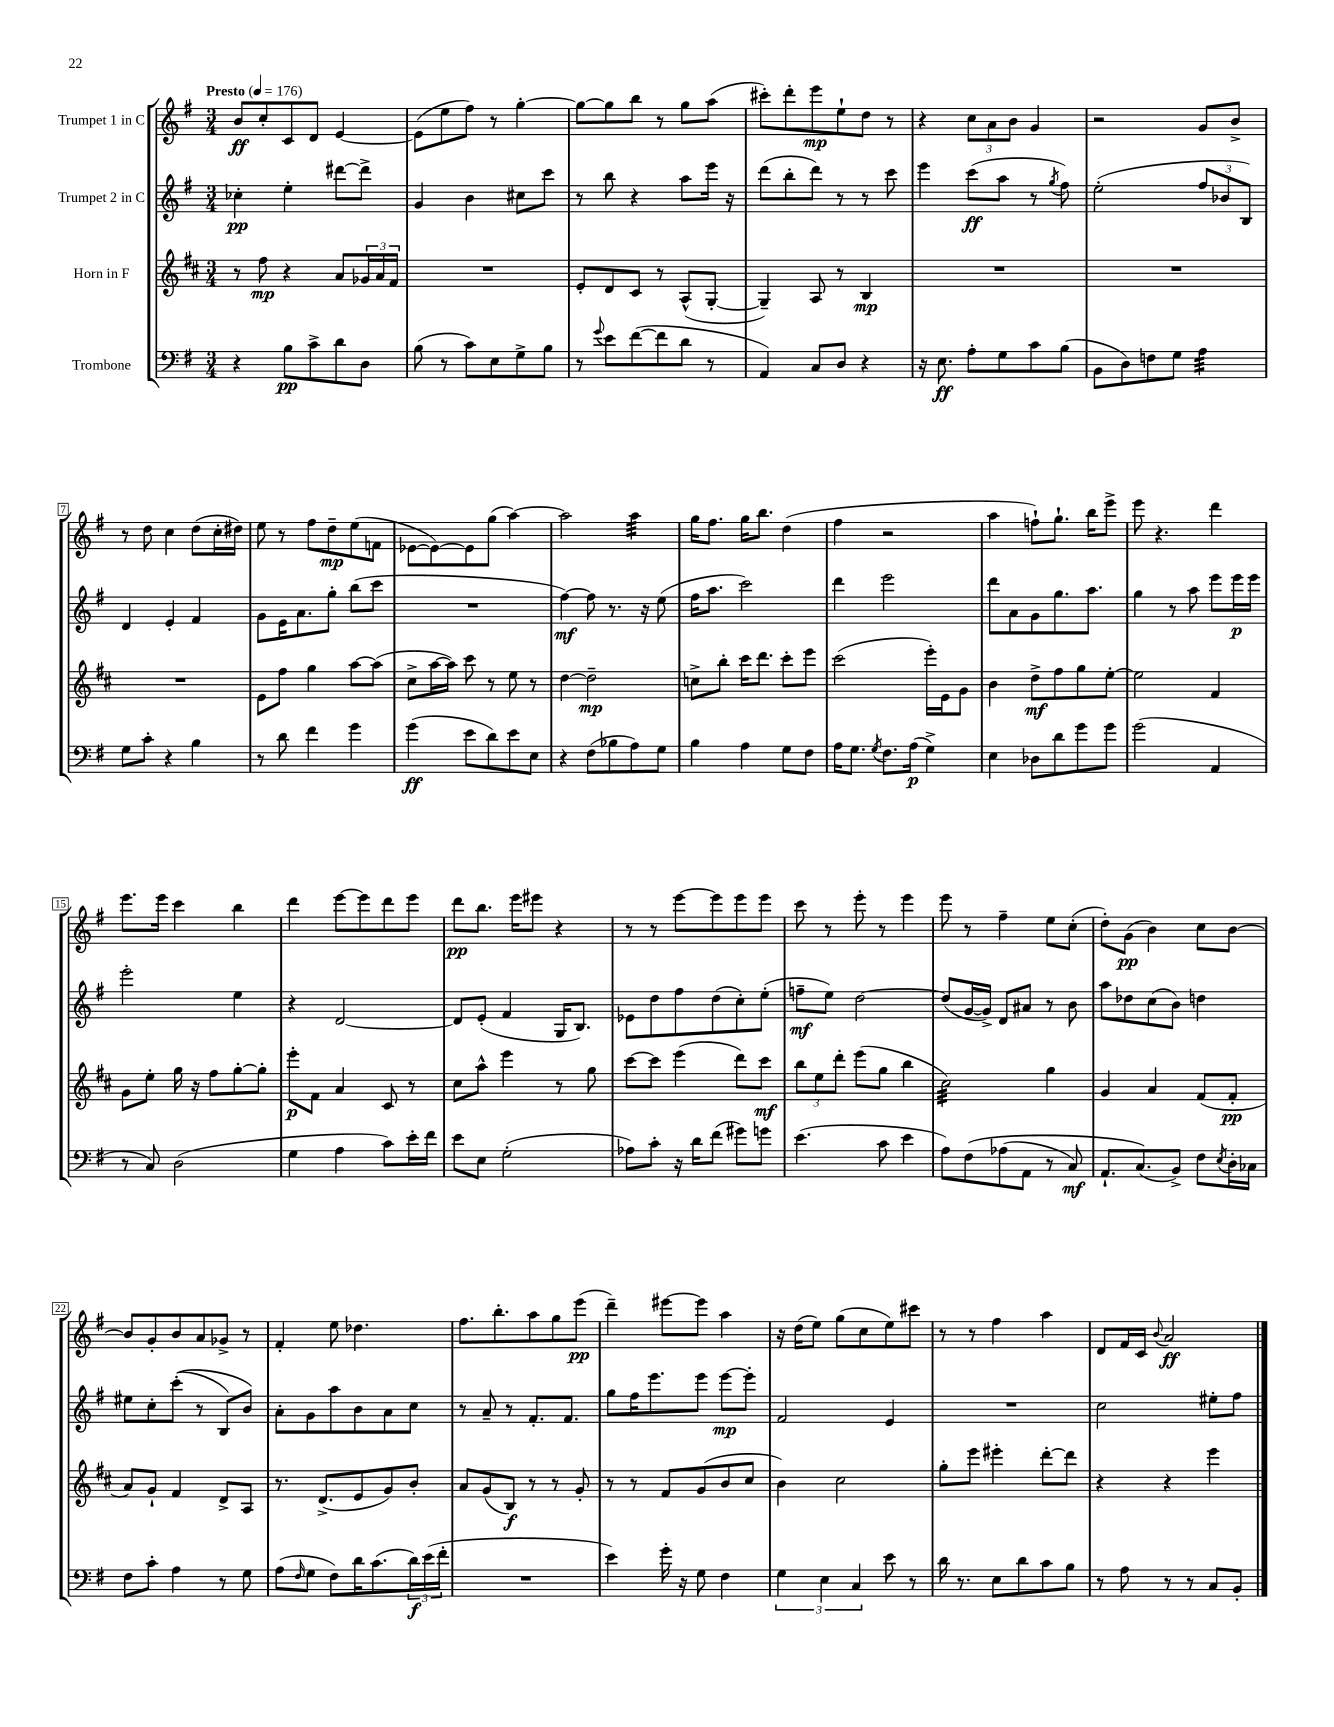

**kern	**kern	**kern	**kern
*staff4	*staff3	*staff2	*staff1
*clefF4	*clefG2	*clefG2	*clefG2
*k[f#]	*k[f#c#]	*k[f#]	*k[f#]
*M3/4	*M3/4	*M3/4	*M3/4
*MM176	*MM176	*MM176	*MM176
4r	8r	4cc-'	8b
.	8ff#	.	8cc'
8B	4r	4ee'	8c
8c^	.	.	8d
8d	8a	[8ddd#	[4e
8D	24g-	8ddd#^]	.
.	24a	.	.
.	24f#	.	.
=	=	=	=
(8B	2.r	4g	(8e]
8r	.	.	8ee
8c)	.	4b	8ff#)
8E	.	.	8r
8G^	.	8cc#	[4gg'
8B	.	8ccc	.
=	=	=	=
8r	8e'	8r	8gg_
8qqg	.	.	.
8e	8d	8bb	8gg]
([8f#	8c#	4r	8bb
8f#]	8r	.	8r
8d	(8A^^	8aa	8gg
8r	[8G'	16eee	(8aa
.	.	16r	.
=	=	=	=
4AA)	4G~])	(8ddd	8ccc#')
.	.	8bb'	8ddd'
8C	8A	8ddd)	8eee
8D	8r	8r	8ee`
4r	4B	8r	8dd
.	.	8ccc	8r
=	=	=	=
16r	2.r	4eee	4r
8.E	.	.	.
8A'	.	(8ccc	12cc
.	.	.	12a
8G	.	8aa	.
.	.	.	12b
8c	.	8r	4g
.	.	8qgg	.
(8B	.	8ff#)	.
=	=	=	=
8BB	2.r	(2ee'	2r
8D)	.	.	.
8F	.	.	.
8G	.	.	.
4A	.	12ff#	8g
.	.	12b-	.
.	.	.	8b^
.	.	12B)	.
=	=	=	=
8G	2.r	4d	8r
8c'	.	.	8dd
4r	.	4e'	4cc
4B	.	4f#	(8dd
.	.	.	16cc'
.	.	.	16dd#)
=	=	=	=
8r	8e	8g	8ee
8d	8ff#	16e	8r
.	.	8.a	.
4f#	4gg	.	8ff#
.	.	8gg'	8dd~
4g	[8aa	(8bb	(8ee
.	(8aa]	8ccc	8f
=	=	=	=
(4g	8cc#^	2.r	[8e-
.	[16aa	.	8e-_)
.	16aa])	.	.
8e	8ccc#	.	8e-]
8d)	8r	.	(8gg
8e	8ee	.	[4aa)
8E	8r	.	.
=	=	=	=
4r	[4dd	[4ff#)	2aa]
(8F#	2dd~]	8ff#]	.
8B-	.	8.r	.
8A)	.	.	4aa
.	.	16r	.
8G	.	(8ee	.
=	=	=	=
4B	8cc^	16ff#	16gg
.	.	8.aa	8.ff#
.	8bb'	.	.
4A	16ccc#	2ccc)	16gg
.	8.ddd	.	8.bb
8G	8ccc#'	.	(4dd
8F#	8eee	.	.
=	=	=	=
16A	(2ccc#	4ddd	4ff#
8.G	.	.	.
8qG	.	.	.
8.F#	.	2eee	2r
(16A	.	.	.
4G^)	16eee')	.	.
.	16e	.	.
.	8g	.	.
=	=	=	=
4E	4b	8ddd	4aa
.	.	8a	.
8D-	8dd^	8g	8ff`)
8d	8ff#	8.gg	8.gg`
8g	8gg	.	.
.	.	8.aa	16bb
8g	[8ee'	.	8eee^
=	=	=	=
(2g	2ee]	4gg	8eee
.	.	.	4.r
.	.	8r	.
.	.	8aa	.
4AA	4f#	8eee	4ddd
.	.	16eee	.
.	.	16eee	.
=	=	=	=
8r	8g	2eee'	8.eee
8C)	8ee'	.	.
.	.	.	16eee
(2D	16gg	.	4ccc
.	16r	.	.
.	8ff#	.	.
.	[8gg'	4ee	4bb
.	8gg']	.	.
=	=	=	=
4G	8eee'	4r	4ddd
.	8f#	.	.
4A	4a	[2d	[8eee
.	.	.	8eee]
8c)	8c#	.	8ddd
16e'	8r	.	8eee
16f#	.	.	.
=	=	=	=
8e	8cc#	8d]	8ddd
8E	8aa^^	(8e'	8.bb
(2G'	4eee	4f#	.
.	.	.	16eee
.	.	.	8eee#
.	8r	16G	4r
.	.	8.B)	.
.	8gg	.	.
=	=	=	=
8A-)	[8ccc#	8e-	8r
8c'	8ccc#]	8dd	8r
16r	(4eee	8ff#	[8eee
16d	.	.	.
(8f#	.	(8dd	8eee]
8g#)	8ddd)	8cc')	8eee
8g	8ccc#	(8ee'	8eee
=	=	=	=
(4.e	12bb	8ff~	8ccc
.	12ee	.	.
.	.	8ee)	8r
.	12ddd'	.	.
.	(8eee	[2dd	8eee'
8c	8gg	.	8r
4e	4bb	.	4eee
=	=	=	=
8A)	2cc#)	(8dd]	8eee
&(8F#	.	[16g	8r
.	.	16g^])	.
(8A-	.	8d	4ff#~
8AA	.	8a#	.
8r	4gg	8r	8ee
8C)	.	8b	(8cc'
=	=	=	=
8.AA`	4g	8aa	8dd')
.	.	8dd-	(8g
(8.C&)	.	.	.
.	4a	(8cc	4b)
8BB^)	.	8b)	.
8F#	(8f#	4dd	8cc
8qE	.	.	.
16D'	8f#'	.	[8b
16C-	.	.	.
=	=	=	=
8F#	8a)	8ee#	8b]
8c'	8g`	8cc'	8g'
4A	4f#	&((8ccc'	8b
.	.	8r	8a
8r	8d^	8B)	8g-^
8G	8A	8b&)	8r
=	=	=	=
(8A	8.r	8a'	4f#'
16qqF#	.	.	.
8G	.	8g	.
.	(8.d^	.	.
8F#)	.	8aa	8ee
16d	8e	8b	4.dd-
(8.c	.	.	.
.	8g)	8a	.
24d)	8b'	8cc	.
(24e	.	.	.
24f#'	.	.	.
=	=	=	=
2.r	8a	8r	8.ff#
.	(8g	8a~	.
.	.	.	8.bb'
.	8B)	8r	.
.	8r	8.f#'	8aa
.	8r	.	8gg
.	.	8.f#	.
.	8g'	.	(8eee
=	=	=	=
4e)	8r	8gg	4ddd~)
.	8r	16ff#	.
.	.	8.eee	.
16g'	8f#	.	[8eee#
16r	.	.	.
8G	(8g	8eee	8eee#]
4F#	8b	[8eee	4aa
.	8cc#	8eee']	.
=	=	=	=
6G	4b)	2f#	16r
.	.	.	(16dd
.	.	.	8ee)
6E	.	.	.
.	2cc#	.	(8gg
6C	.	.	.
.	.	.	8cc
8e	.	4e	8ee)
8r	.	.	8ccc#
=	=	=	=
16d	8gg'	2.r	8r
8.r	.	.	.
.	8eee	.	8r
8E	4eee#'	.	4ff#
8d	.	.	.
8c	[8ddd'	.	4aa
8B	8ddd]	.	.
=	=	=	=
8r	4r	2cc	8d
8A	.	.	16f#
.	.	.	16c
.	.	.	8qqb
8r	4r	.	2a
8r	.	.	.
8C	4eee	8ee#'	.
8BB'	.	8ff#	.
==	==	==	==
*-	*-	*-	*-
